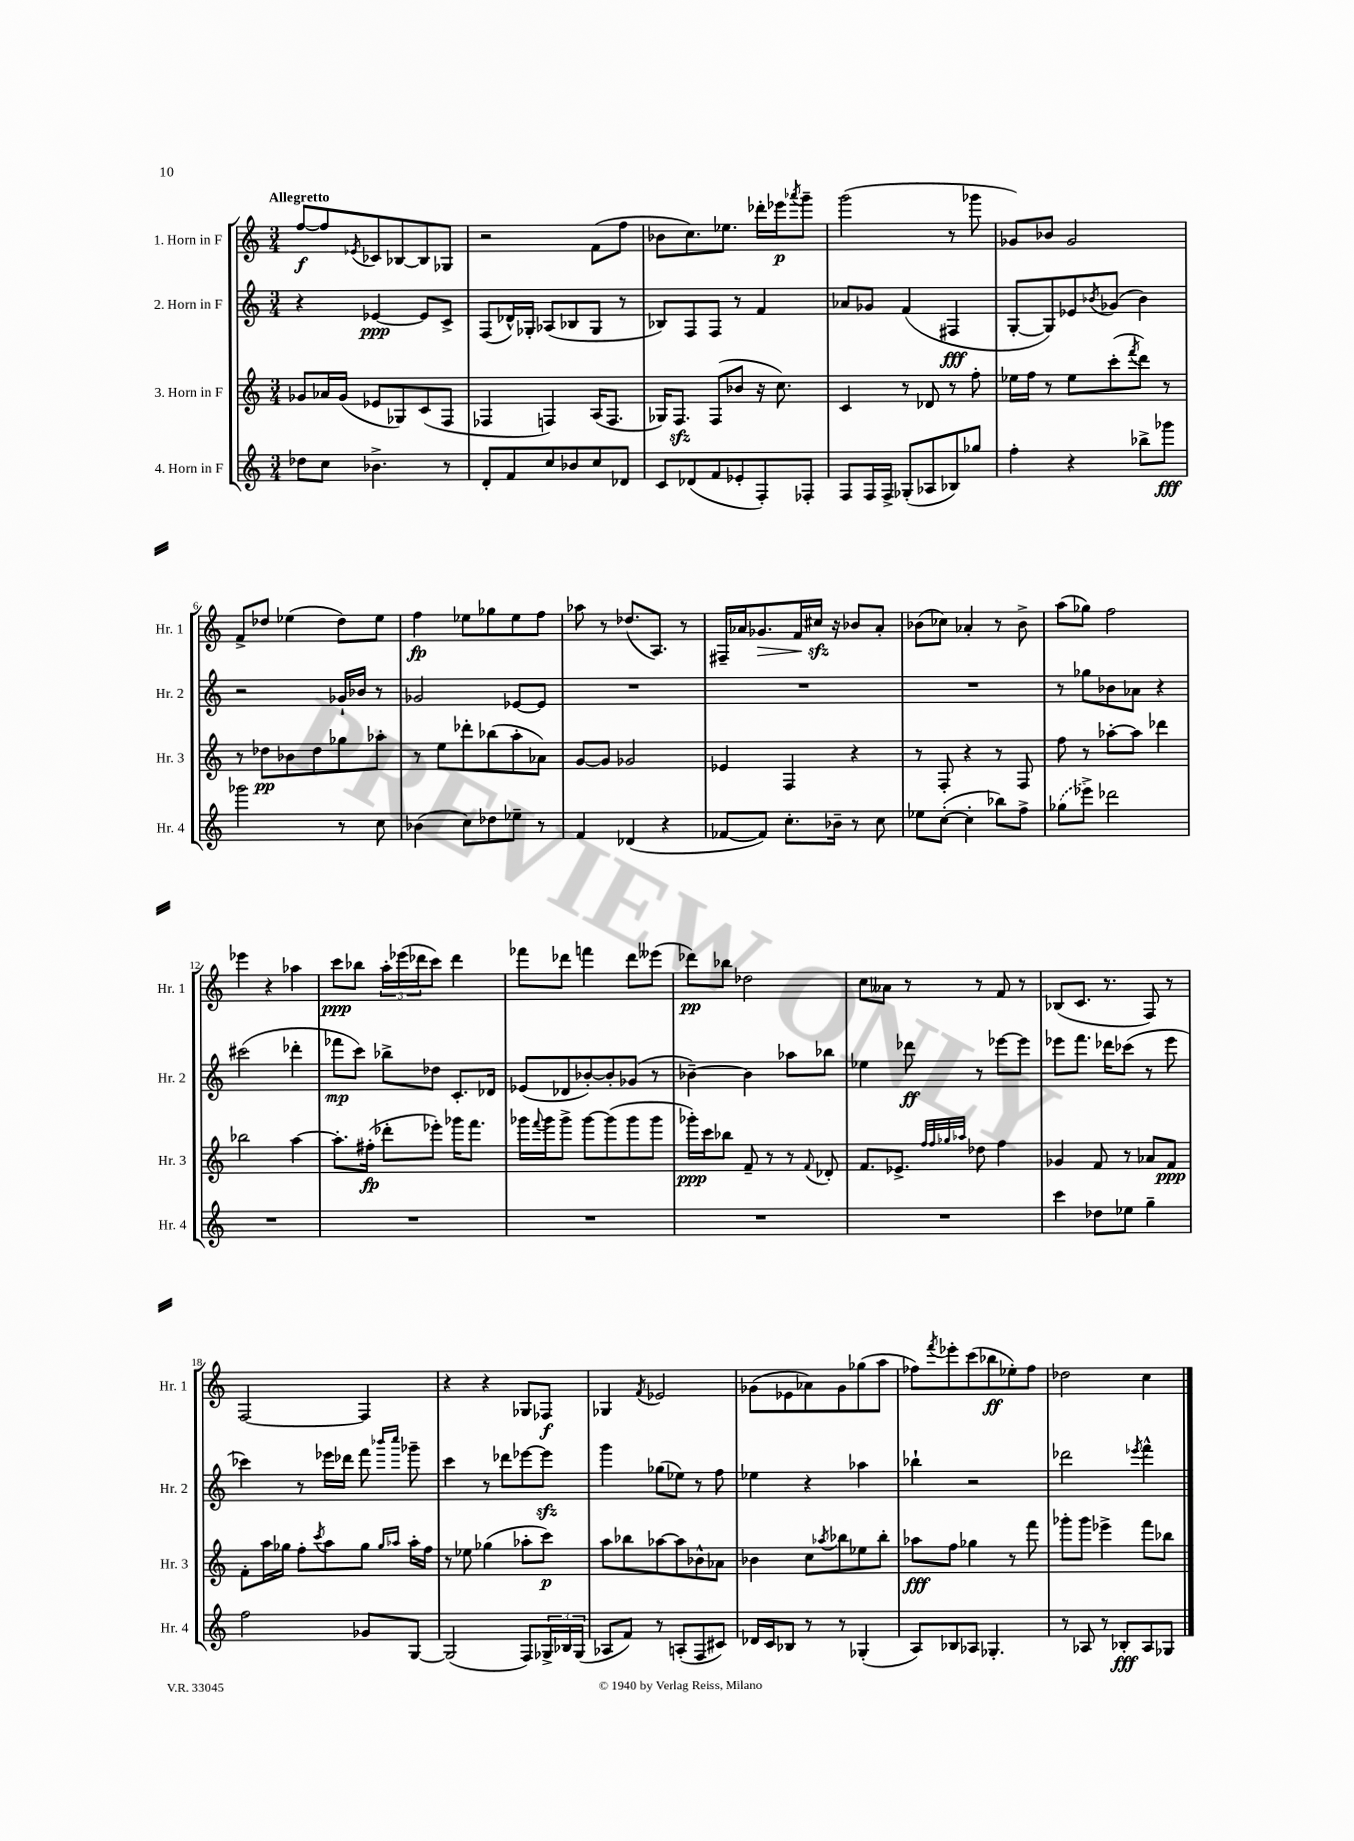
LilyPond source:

<<
\new StaffGroup <<
\new Staff = "s0" \with { instrumentName = "1. Horn in F" shortInstrumentName = "Hr. 1" } {
    \clef treble \key c \major \numericTimeSignature \time 3/4 \tempo "Allegretto"
    f''8~\f f''8 \acciaccatura { ees'8 } ces'8 bes8~ bes8 ges8 |
    r2 f'8( f''8 |
    bes'8 c''8.) ees''8. des'''16-. ees'''16\p \acciaccatura { aes'''8 } g'''8-- |
    g'''2( r8 ges'''8 |
    ges'8) bes'8 ges'2 |
    f'8-> des''8 ees''4( des''8) ees''8 |
    f''4\fp ees''8 ges''8 ees''8 f''8 |
    aes''8 r8 des''8.( a8.) r8 |
    fis16-- aes'16 ges'8.\> f'16 cis''16\sfz\! r16 bes'8 aes'8-. |
    bes'8( ces''8) aes'4-. r8 bes'8-> |
    a''8( ges''8) f''2 |
    ees'''4 r4 aes''4 |
    c'''8\ppp bes''8 \tuplet 3/2 { a''16-. ees'''16( des'''16 } c'''8) des'''4 |
    fes'''8 des'''8 f'''4 des'''8 eeses'''8( |
    des'''8\pp) bes''8 des''2 |
    c''8 aeses'8 r8 r8 f'8 r8 |
    bes8( c'8. r8. f8) r8 |
    f2~ f4 |
    r4 r4 ges8 fes8\f |
    ges4 \acciaccatura { f'8 } ees'2 |
    ges'8( ees'8 aes'8) ges'8 ges''8( a''8 |
    fes''8) \acciaccatura { f'''8 } ees'''8-. c'''8( bes''8\ff ees''8-.) fes''8 |
    des''2 c''4 \bar "|." |
}
\new Staff = "s1" \with { instrumentName = "2. Horn in F" shortInstrumentName = "Hr. 2" } {
    \clef treble \key c \major \numericTimeSignature \time 3/4
    r4 ees'4~\ppp ees'8 c'8-> |
    f8( des'16-^) ges16-. aes8( bes8 ges8 r8 |
    bes8) f8 f8 r8 f'4 |
    aes'8 ges'8 f'4( fis4\fff |
    g8~-. g8) ees'8 \acciaccatura { bes'8 } ges'8( bes'4) |
    r2 ges'16-! bes'16 r8 |
    ges'2 ees'8~ ees'8 |
    R2. |
    R2. |
    R2. |
    r8 ges''8 bes'8 aes'8 r4 |
    cis'''2( des'''4-. |
    fes'''8\mp c'''8) bes''8-> des''8 c'8.-. des'16 |
    ees'8( des'8 bes'8~-.) bes'8-. ges'8( r8 |
    bes'4~--) bes'4 aes''8 bes''8 |
    ees''4 des'''8\ff r8 ees'''8~ ees'''8 |
    ees'''8 f'''8. des'''16 ces'''8( r8 ees'''8 |
    ces'''4) r8 ees'''16 des'''16 f'''8 \grace { bes'''16 c''''16 } ges'''8-- |
    c'''4 r8 des'''8 ees'''8~ ees'''8\sfz |
    g'''4 ges''8( ees''8) r8 f''8 |
    ees''4 r4 aes''4 |
    bes''4-! r2 |
    des'''2 \acciaccatura { ees'''8 } f'''4-^ \bar "|." |
}
\new Staff = "s2" \with { instrumentName = "3. Horn in F" shortInstrumentName = "Hr. 3" } {
    \clef treble \key c \major \numericTimeSignature \time 3/4
    ges'8 aes'16 ges'16( ees'8 ges8) c'8( f8 |
    fes4 f4) a16( f8. |
    ges16) f8.\sfz f8( bes'8 r16 c''8.) |
    c'4 r8 des'8 r8 f''8-. |
    ees''16 f''16 r8 ees''8 c'''8-.( \acciaccatura { f'''8 } d'''8) r8 |
    r8 des''8\pp bes'8 des''8 ges''8 aes''8-. |
    r8 e''8 des'''8-. bes''8( a''8-. aes'8) |
    g'8~ g'8 ges'2 |
    ees'4 f4 r4 |
    r8 f8-. r4 r8 f8 |
    f''8 r8 aes''8~-. aes''8 des'''4 |
    bes''2 a''4~ |
    a''8.-. fis''16-.\fp( des'''8-. ees'''8-.) ges'''16 f'''8. |
    ges'''16 \appoggiatura { f'''8 } ges'''16 ges'''8-> ges'''8~ ges'''8( ges'''8 ges'''8 |
    ges'''16-.\ppp) c'''16 bes''8 f'8-- r8 r8 \appoggiatura { f'8 } des'8-. |
    f'8. ees'8.-> \grace { f''32 f''32 ges''32 aes''32 } des''8 f''4 |
    ges'4 f'8 r8 aes'8 f'8\ppp |
    f'8-. a''16 ges''16 f''8-. \acciaccatura { c'''8 } a''8 ges''8 \grace { ges''16 aes''16 } aes''16-. f''16 |
    r8 ees''8 ges''4( aes''8-. c'''8\p) |
    a''8 bes''8 aes''8~ aes''8 bes'8-^ aes'8 |
    bes'4 c''8 \acciaccatura { aes''8 } bes''8 ees''8 bes''8-. |
    aes''8\fff f''8 ges''4 r8 f'''8 |
    ges'''8-. ges'''8 ees'''4-> f'''8 bes''8 \bar "|." |
}
\new Staff = "s3" \with { instrumentName = "4. Horn in F" shortInstrumentName = "Hr. 4" } {
    \clef treble \key c \major \numericTimeSignature \time 3/4
    des''8 c''8 bes'4.-> r8 |
    d'8-. f'8 c''8 bes'8 c''8 des'8 |
    c'8 des'8( f'8 ees'8-. f8-.) fes8-. |
    f8 f16 f16-> ges8-.( aes8 bes8) ges''8 |
    f''4-. r4 bes''8-> ges'''8\fff |
    ges'''2 r8 c''8 |
    bes'4( c''8) des''8 ees''8-- r8 |
    f'4 des'4( r4 |
    fes'8~ fes'8) c''8.-. bes'16-- r8 c''8 |
    ees''8 c''8~-.( c''4-. bes''8) f''8-> |
    \once \slurDashed ges''8( ees'''8->) des'''2 |
    R2. |
    R2. |
    R2. |
    R2. |
    R2. |
    c'''4 des''8 ees''8 g''4-- |
    f''2 ges'8 g8~ |
    g2( f8) \tuplet 3/2 { ges16-> bes16 ges16( } |
    aes8 f'8) r8 a8-.( f8 cis'8) |
    des'16 c'16 bes8 r8 r8 ges4-.( |
    a8) bes8 aes8 ges4.-. |
    r8 aes8 r8 bes8-.\fff aes8 ges8 \bar "|." |
}
>>
>>
